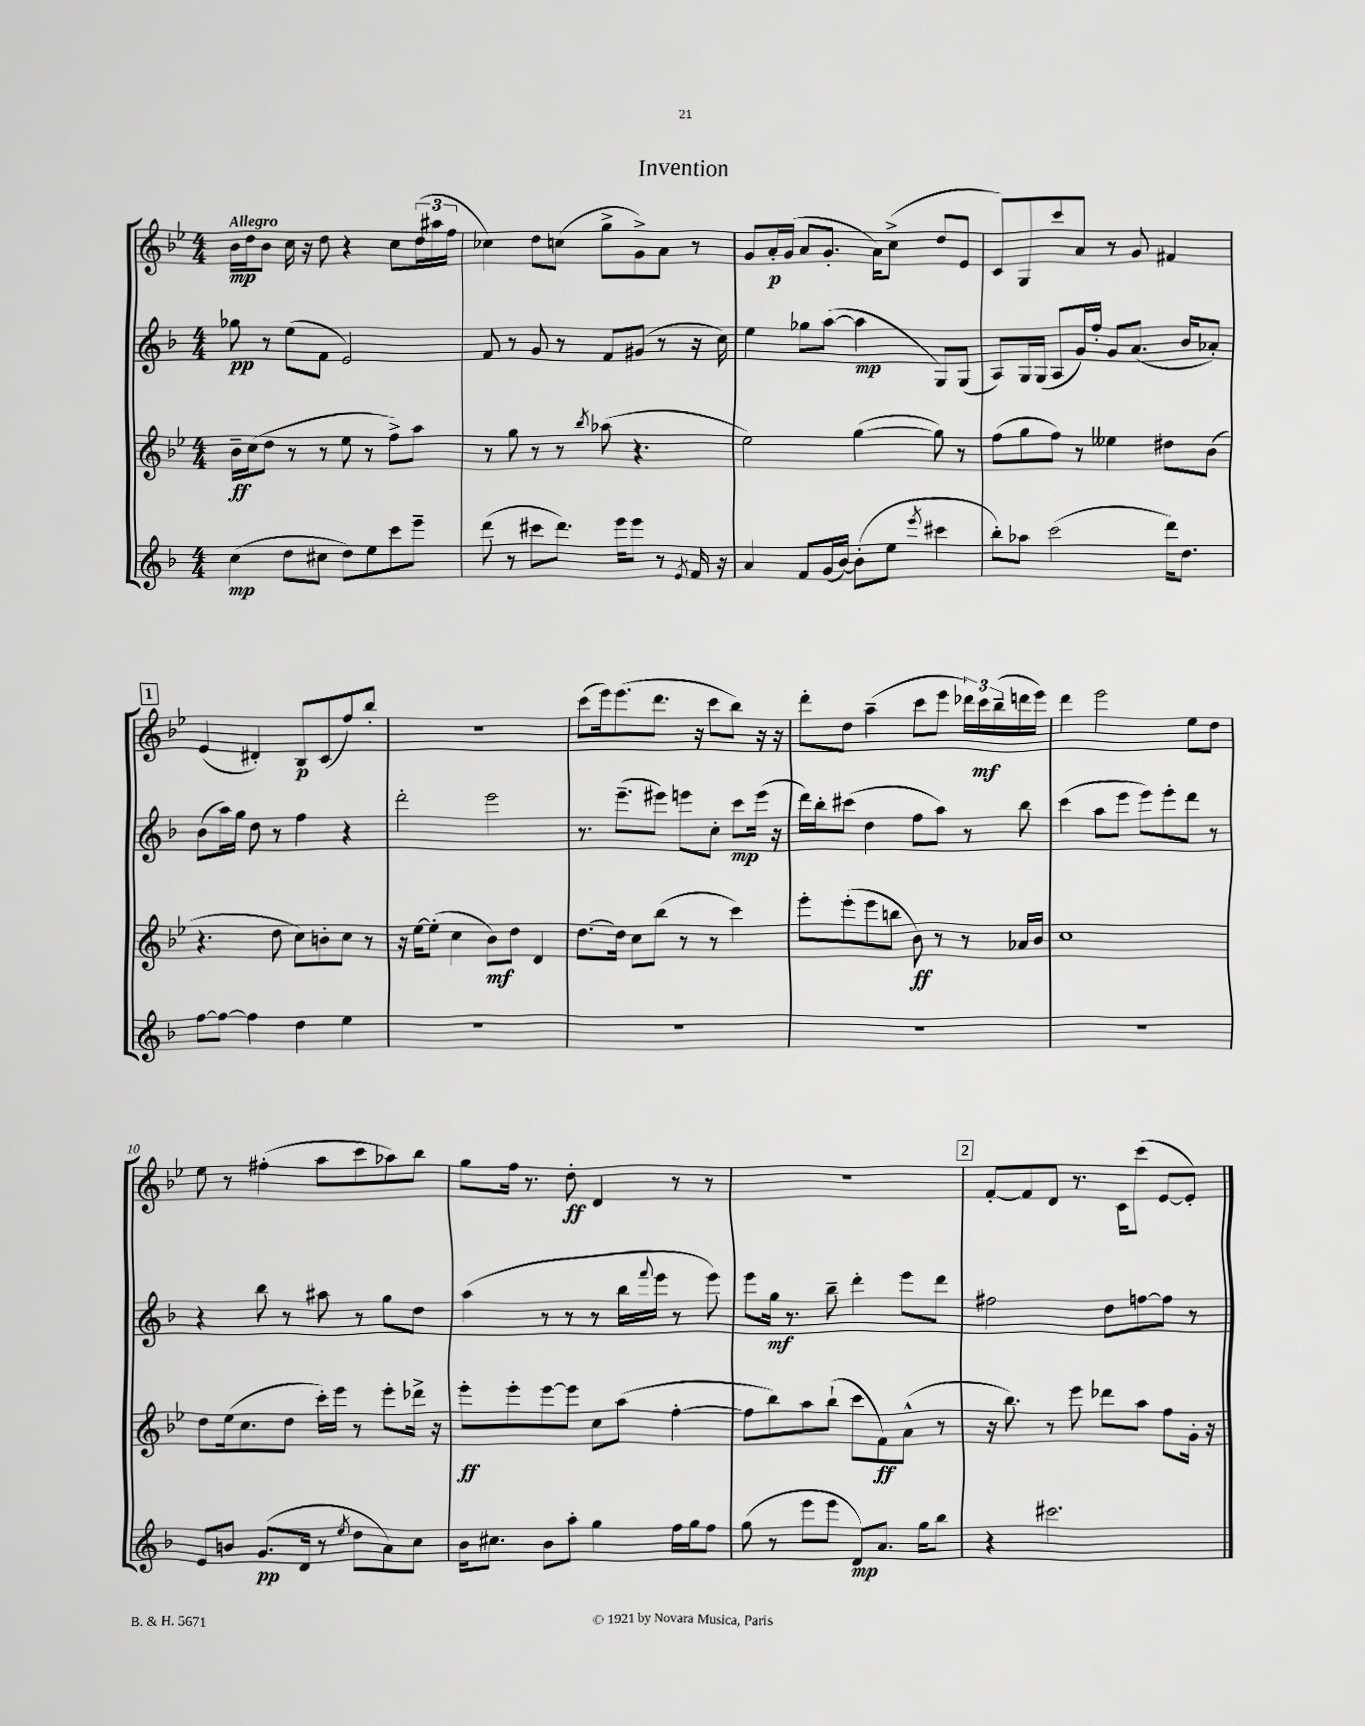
\header { title = "Invention" }
<<
\new StaffGroup <<
\new Staff = "s0" {
    \clef treble \key bes \major \numericTimeSignature \time 4/4 \tempo "Allegro"
    bes'16\mp d''16 bes'8 c''16 r16 d''8 r4 c''8 \tuplet 3/2 { d''16( ais''16 f''16 } |
    ces''4) d''8 c''8( g''8-> g'8->) a'8 r8 |
    g'8 a'16-.\p g'16( a'8 g'8.-. a'16) c''8->( d''8 ees'8 |
    c'8) g8 c'''8 a'8 r8 g'8 fis'4 |
    \mark \markup { \box "1" } ees'4( dis'4-.) bes8\p c'8( f''8) bes''8-. |
    R1 |
    c'''8( ees'''16) ees'''8.( d'''8. r16 c'''8 bes''8) r16 r16 |
    d'''8-. d''8 a''4--( c'''8 ees'''8 \tuplet 3/2 { des'''16) c'''16\mf bes''16--( } d'''16 ees'''16) |
    d'''4 ees'''2 ees''8 d''8 |
    ees''8 r8 fis''4-.( a''8 c'''8 aes''8) bes''8 |
    g''8 f''16 r8. d''8-.\ff d'4 r8 r8 |
    R1 |
    \mark \markup { \box "2" } f'8~-. f'8 d'8 r8. c'16 c'''8( ees'8~ ees'8-.) \bar "|." |
}
\new Staff = "s1" {
    \clef treble \key f \major \numericTimeSignature \time 4/4
    ges''8\pp r8 e''8( f'8 e'2) |
    f'8 r8 g'8 r8 f'8 gis'8( r8 r16 c''16) |
    e''4 ges''8 a''8~( a''4\mp g8) g8( |
    a8) g16 g16( a8 g'16) f''16-. g'8 a'8.( bes'16 aes'8-.) |
    \mark \markup { \box "1" } bes'8( a''16) g''16 d''8 r8 f''4 r4 |
    d'''2-. e'''2 |
    r8. e'''8.--( eis'''8) e'''8 c''8-. c'''8\mp e'''16( r16 |
    d'''16) bes''16-. cis'''8( d''4 f''8 a''8) r8 bes''8 |
    c'''4( a''8 e'''8 e'''8) e'''8-. d'''8 r8 |
    r4 bes''8 r8 ais''8 r8 g''8 d''8 |
    a''4( r8 r8 r8 bes''16 \appoggiatura { f'''8 } e'''16 r8 e'''8) |
    e'''8 g''16\mf r8. bes''8-- d'''4-. e'''8 d'''8 |
    \mark \markup { \box "2" } fis''2 d''8 f''8~ f''8 r8 \bar "|." |
}
\new Staff = "s2" {
    \clef treble \key bes \major \numericTimeSignature \time 4/4
    bes'16--\ff c''16( d''8 r8 r8 ees''8 r8 f''8->) a''8 |
    r8 g''8 r8 r8 \acciaccatura { bes''8 } aes''8( r4. |
    ees''2) g''4~( g''8) r8 |
    f''8( g''8 f''8) r8 eeses''4 dis''8 bes'8( |
    \mark \markup { \box "1" } r4. d''8 c''8) b'8-. c''8 r8 |
    r16 ees''16~ ees''8-.( c''4 bes'8\mf) d''8 d'4 |
    d''8.~ d''16 c''8 bes''8( r8 r8 c'''4) |
    ees'''8-. ees'''8-.( ees'''8 b''8 bes'8\ff) r8 r8 aes'16 bes'16 |
    c''1 |
    d''8 ees''16( c''8. d''8 c'''16-.) ees'''16 r8 ees'''8-. des'''16-> r16 |
    ees'''8-.\ff ees'''8-. ees'''8~ ees'''8 c''8 a''8( f''4~-. |
    f''8 bes''8) a''8 bes''8-!( c'''8 f'8\ff) a'8-^( r8 |
    \mark \markup { \box "2" } r16 bes''8.) r8 ees'''8 des'''8 a''8 f''8 g'16-. r16 \bar "|." |
}
\new Staff = "s3" {
    \clef treble \key f \major \numericTimeSignature \time 4/4
    c''4\mp( d''8 cis''8 d''8) e''8 c'''8 e'''8-- |
    d'''8( r8 cis'''8 d'''8.) e'''16 e'''8 r8 \acciaccatura { e'8 } f'16 r16 |
    a'4 f'8 g'16( bes'16~) bes'8-.( e''8 \acciaccatura { e'''8 } cis'''4 |
    bes''8-.) aes''8 c'''2( d'''16) d''8. |
    \mark \markup { \box "1" } f''8~ f''8~ f''4 d''4 e''4 |
    R1 |
    R1 |
    R1 |
    R1 |
    e'8 b'8 g'8.\pp( d'16 r8 \acciaccatura { e''8 } d''8 a'8) c''8 |
    bes'16 cis''8. bes'8 a''8-. g''4 f''16 g''16 f''8 |
    g''8( r8 e'''8 e'''8 d'8\mp) a'8. g''16 bes''8 |
    \mark \markup { \box "2" } r4 cis'''2. \bar "|." |
}
>>
>>
